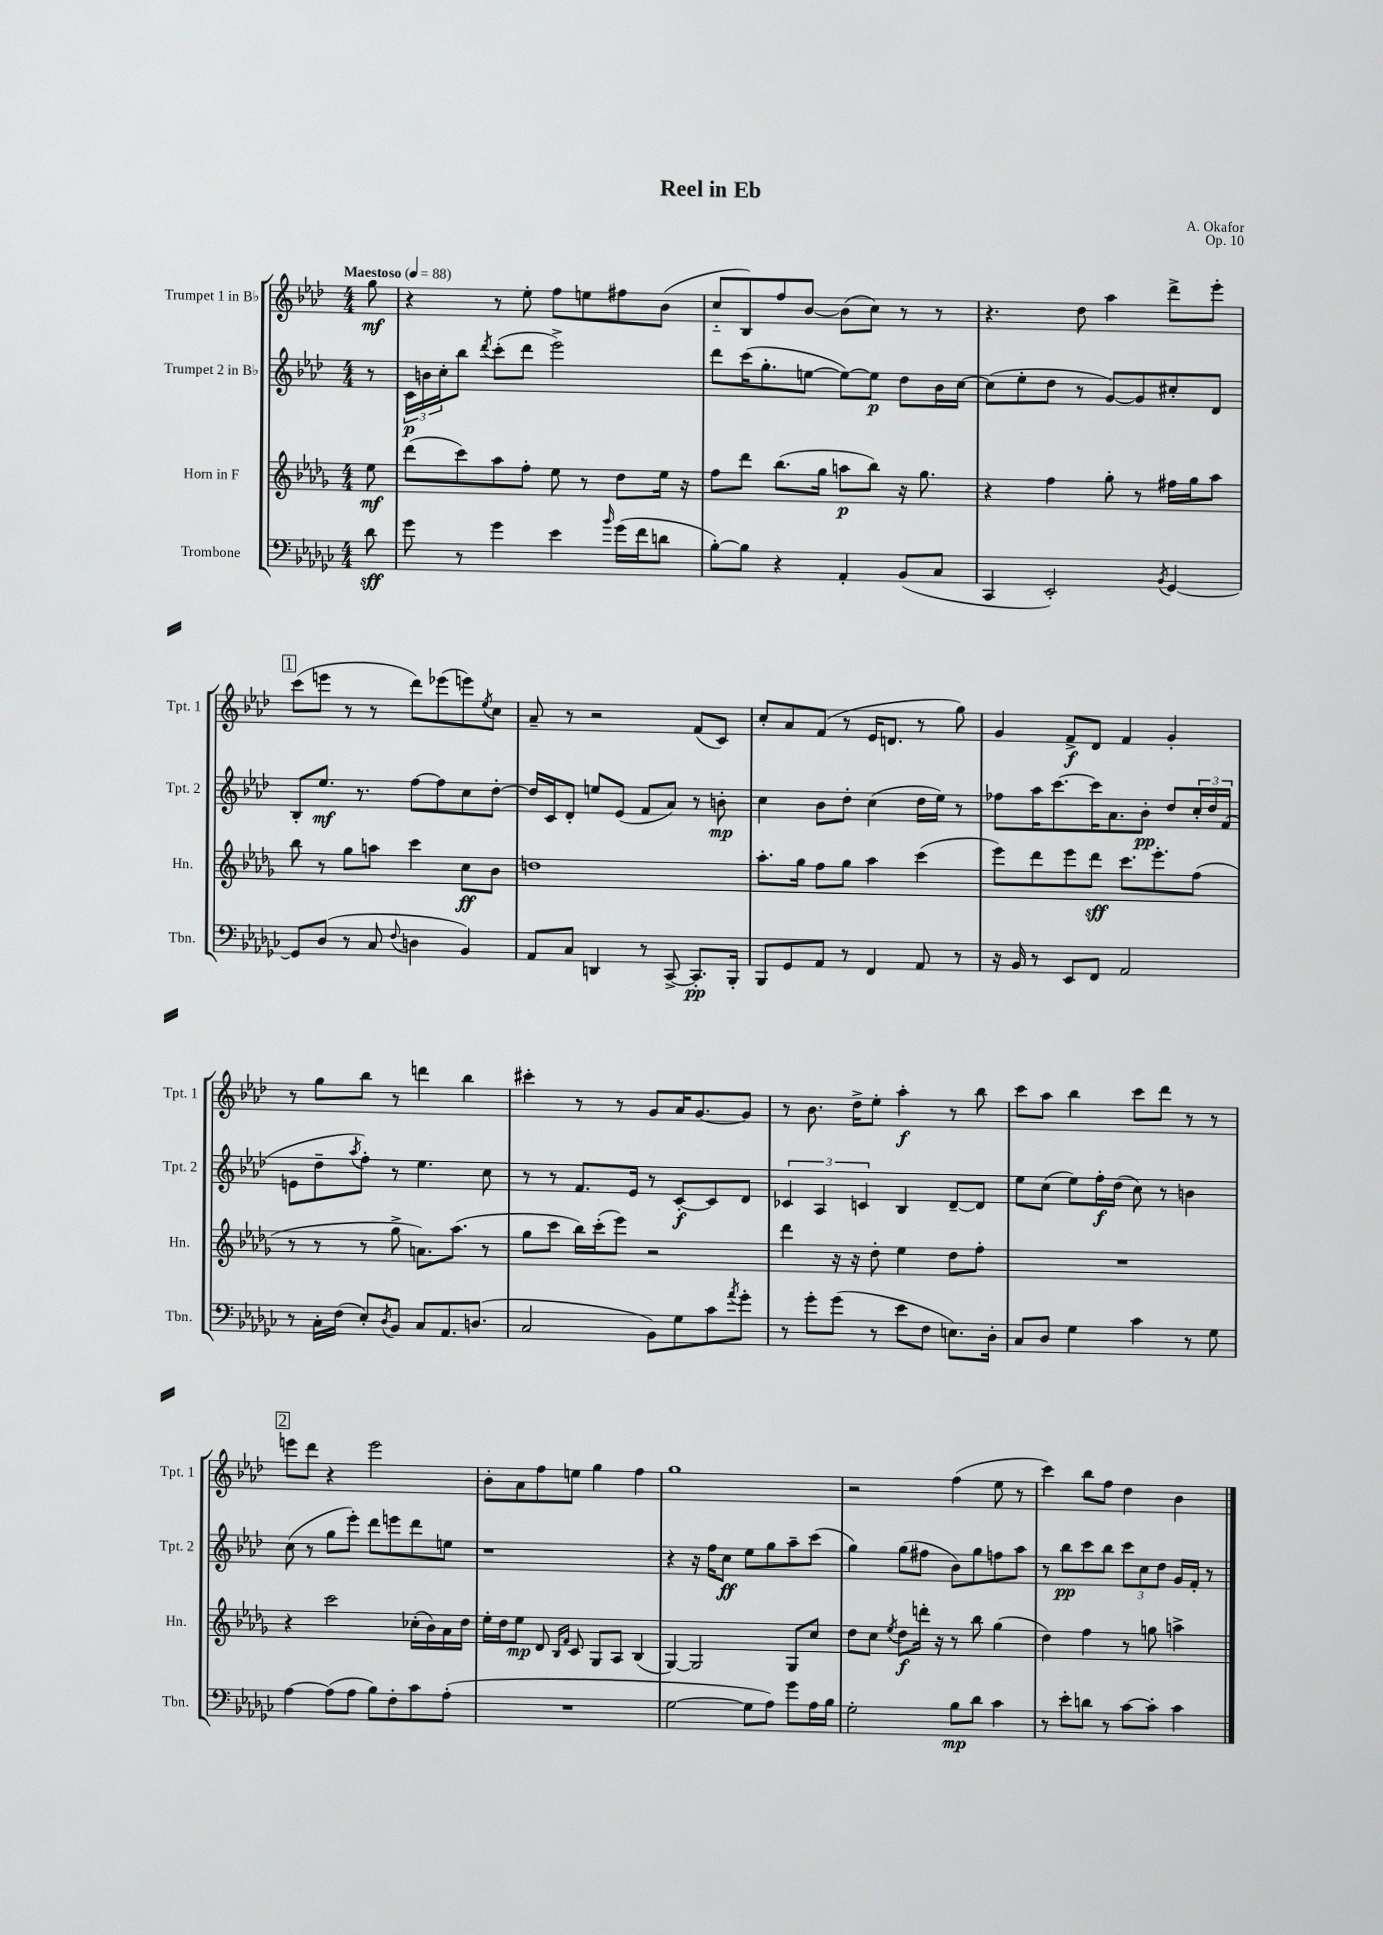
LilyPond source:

\header { title = "Reel in Eb" composer = "A. Okafor" opus = "Op. 10" }
<<
\new StaffGroup <<
\new Staff = "s0" \with { instrumentName = "Trumpet 1 in Bb" shortInstrumentName = "Tpt. 1" } {
    \clef treble \key aes \major \numericTimeSignature \time 4/4 \partial 8 \tempo "Maestoso" 4 = 88
    g''8\mf |
    r4 r8 ees''8-. f''8 e''8 fis''8 bes'8( |
    c''8-_ bes8) f''8 bes'8~ bes'8( c''8) r8 r8 |
    r4. des''8 aes''4 des'''8-> ees'''8-. |
    \mark \markup { \box "1" } c'''8( e'''8 r8 r8 des'''8) ees'''8( e'''8) \acciaccatura { ees''8 } c''8 |
    aes'8-- r8 r2 f'8( c'8) |
    c''8-. aes'8 f'8( r8 ees'16 d'8. r8 g''8) |
    g'4 f'8->\f des'8 f'4 g'4-. |
    r8 g''8 bes''8 r8 d'''4 bes''4 |
    cis'''4-. r8 r8 g'8 aes'16 g'8.~ g'8 |
    r8 bes'8. des''16-> ees''8-. aes''4-.\f r8 bes''8 |
    c'''8 aes''8 bes''4 c'''8 des'''8 r8 r8 |
    \mark \markup { \box "2" } e'''8 des'''8 r4 e'''2 |
    bes'8-. aes'8 f''8 e''8 g''4 f''4 |
    g''1 |
    r2 f''4( ees''8 r8 |
    c'''4) bes''8 f''8 des''4 bes'4 \bar "|." |
}
\new Staff = "s1" \with { instrumentName = "Trumpet 2 in Bb" shortInstrumentName = "Tpt. 2" } {
    \clef treble \key aes \major \numericTimeSignature \time 4/4 \partial 8
    r8 |
    \tuplet 3/2 { c'16\p b'16 c''16-. } bes''8 \acciaccatura { des'''8 } c'''8-.( des'''8 ees'''2->) |
    des'''8 c'''16( g''8.-. e''8~ e''8~) e''8\p des''8 bes'16 c''16~ |
    c''8( ees''8-. des''8 r8 g'8~) g'8 cis''8-. des'8 |
    \mark \markup { \box "1" } bes8-. ees''8.\mf r8. f''8~ f''8 c''8 des''8~-. |
    des''16 c'16 des'8-. e''8 ees'8( f'8 aes'8) r8 b'8-.\mp |
    c''4 bes'8 des''8-. c''4( des''16 ees''16) r8 |
    fes''8 aes''16 c'''8.~ c'''16 aes'8. bes'8-.\pp des''8 \tuplet 3/2 { c''16-. des''16 f'16( } |
    e'8 des''8-- \acciaccatura { aes''8 } f''8-.) r8 ees''4. c''8 |
    r8 r8 f'8. ees'16 r8 c'8~-.\f c'8 des'8 |
    \tuplet 3/2 { ces'4 aes4 c'4 } bes4 des'8~-- des'8 |
    ees''8 c''8( ees''8) f''16-.\f des''16( c''8) r8 b'4 |
    \mark \markup { \box "2" } c''8( r8 g''8 ees'''8-.) des'''8 e'''8 des'''8 e''8 |
    r1 |
    r4 r16 f''16 c''8\ff ees''8 g''8 aes''8-- c'''8( |
    g''4) g''8( fis''8 bes'8) g''8 f''8 aes''8 |
    r8 bes''8\pp c'''8 bes''8 \tuplet 3/2 { c'''8 c''8 des''8 } g'16 f'16-. r8 \bar "|." |
}
\new Staff = "s2" \with { instrumentName = "Horn in F" shortInstrumentName = "Hn." } {
    \clef treble \key des \major \numericTimeSignature \time 4/4 \partial 8
    ees''8\mf |
    des'''8( c'''8) aes''8 f''8-. ees''8 r8 des''8 ees''16 r16 |
    f''8 des'''8 bes''8.( ges''16 a''8\p bes''8) r16 ges''8. |
    r4 f''4 ges''8-. r8 fis''16 ges''16 aes''8 |
    \mark \markup { \box "1" } bes''8 r8 ges''8 a''8 c'''4 c''8\ff bes'8 |
    d''1 |
    aes''8.-. ges''16 f''8 ges''8 aes''4 c'''4( |
    ees'''8) des'''8 ees'''8 des'''8\sff c'''8. ees'''8.-. f''8( |
    r8 r8 r8 ges''8-> a'8.) aes''8.( r8 |
    ges''8 c'''8 bes''16) c'''16-.( ees'''8) r2 |
    des'''4 r16 r16 des''8-. ees''4 des''8 f''8-. |
    R1 |
    \mark \markup { \box "2" } r4 c'''2 ces''16-.( bes'16) aes'16 des''16 |
    ees''16-. des''16 ees''8\mp des'8 \grace { bes16 f'16 } c'8 ges8 aes8 bes4( |
    ges4~) ges2 ges8 c''8 |
    des''8 c''8 \acciaccatura { ees''8 } des''8\f d'''16-. r16 r8 bes''8 ges''4( |
    des''4) f''4 r8 g''8 a''4-> \bar "|." |
}
\new Staff = "s3" \with { instrumentName = "Trombone" shortInstrumentName = "Tbn." } {
    \clef bass \key ges \major \numericTimeSignature \time 4/4 \partial 8
    des'8\sff |
    ges'8 r8 ges'4 ees'4 \grace { bes'16 } ges'16( f'16 d'8 |
    bes8~-.) bes8 r4 aes,4-. bes,8( ces8 |
    ces,4 ees,2-.) \acciaccatura { bes,8 } ges,4~ |
    \mark \markup { \box "1" } ges,8 des8( r8 ces8 \appoggiatura { f8 } d4 bes,4) |
    aes,8 ces8 d,4 r8 ces,8~-> ces,8.-.\pp bes,,16-. |
    bes,,8 ges,8 aes,8 r8 f,4 aes,8 r8 |
    r16 bes,16 r8 ees,8 f,8 aes,2 |
    r8 ces16-. f16( ees8-.) \acciaccatura { des8 } bes,8 ces8 aes,8. d8.( |
    ces2 bes,8) ges8 ces'8 \acciaccatura { aes'8 } ges'8-. |
    r8 ges'8-. ges'8( r8 ees'8 f8 e8.) des16-. |
    ces8 des8 ges4 ces'4 r8 ges8 |
    \mark \markup { \box "2" } aes4~ aes8( aes8 bes8) f8-. ces'8 aes8-.( |
    R1 |
    ges2~ ges8 aes8) ges'8 aes16 bes16 |
    ges2-. bes8\mp des'8 ces'4 |
    r8 ees'8-. d'8 r8 ces'8~ ces'8-. ces'4 \bar "|." |
}
>>
>>
\layout { \context { \Score \remove "Bar_number_engraver" } }
